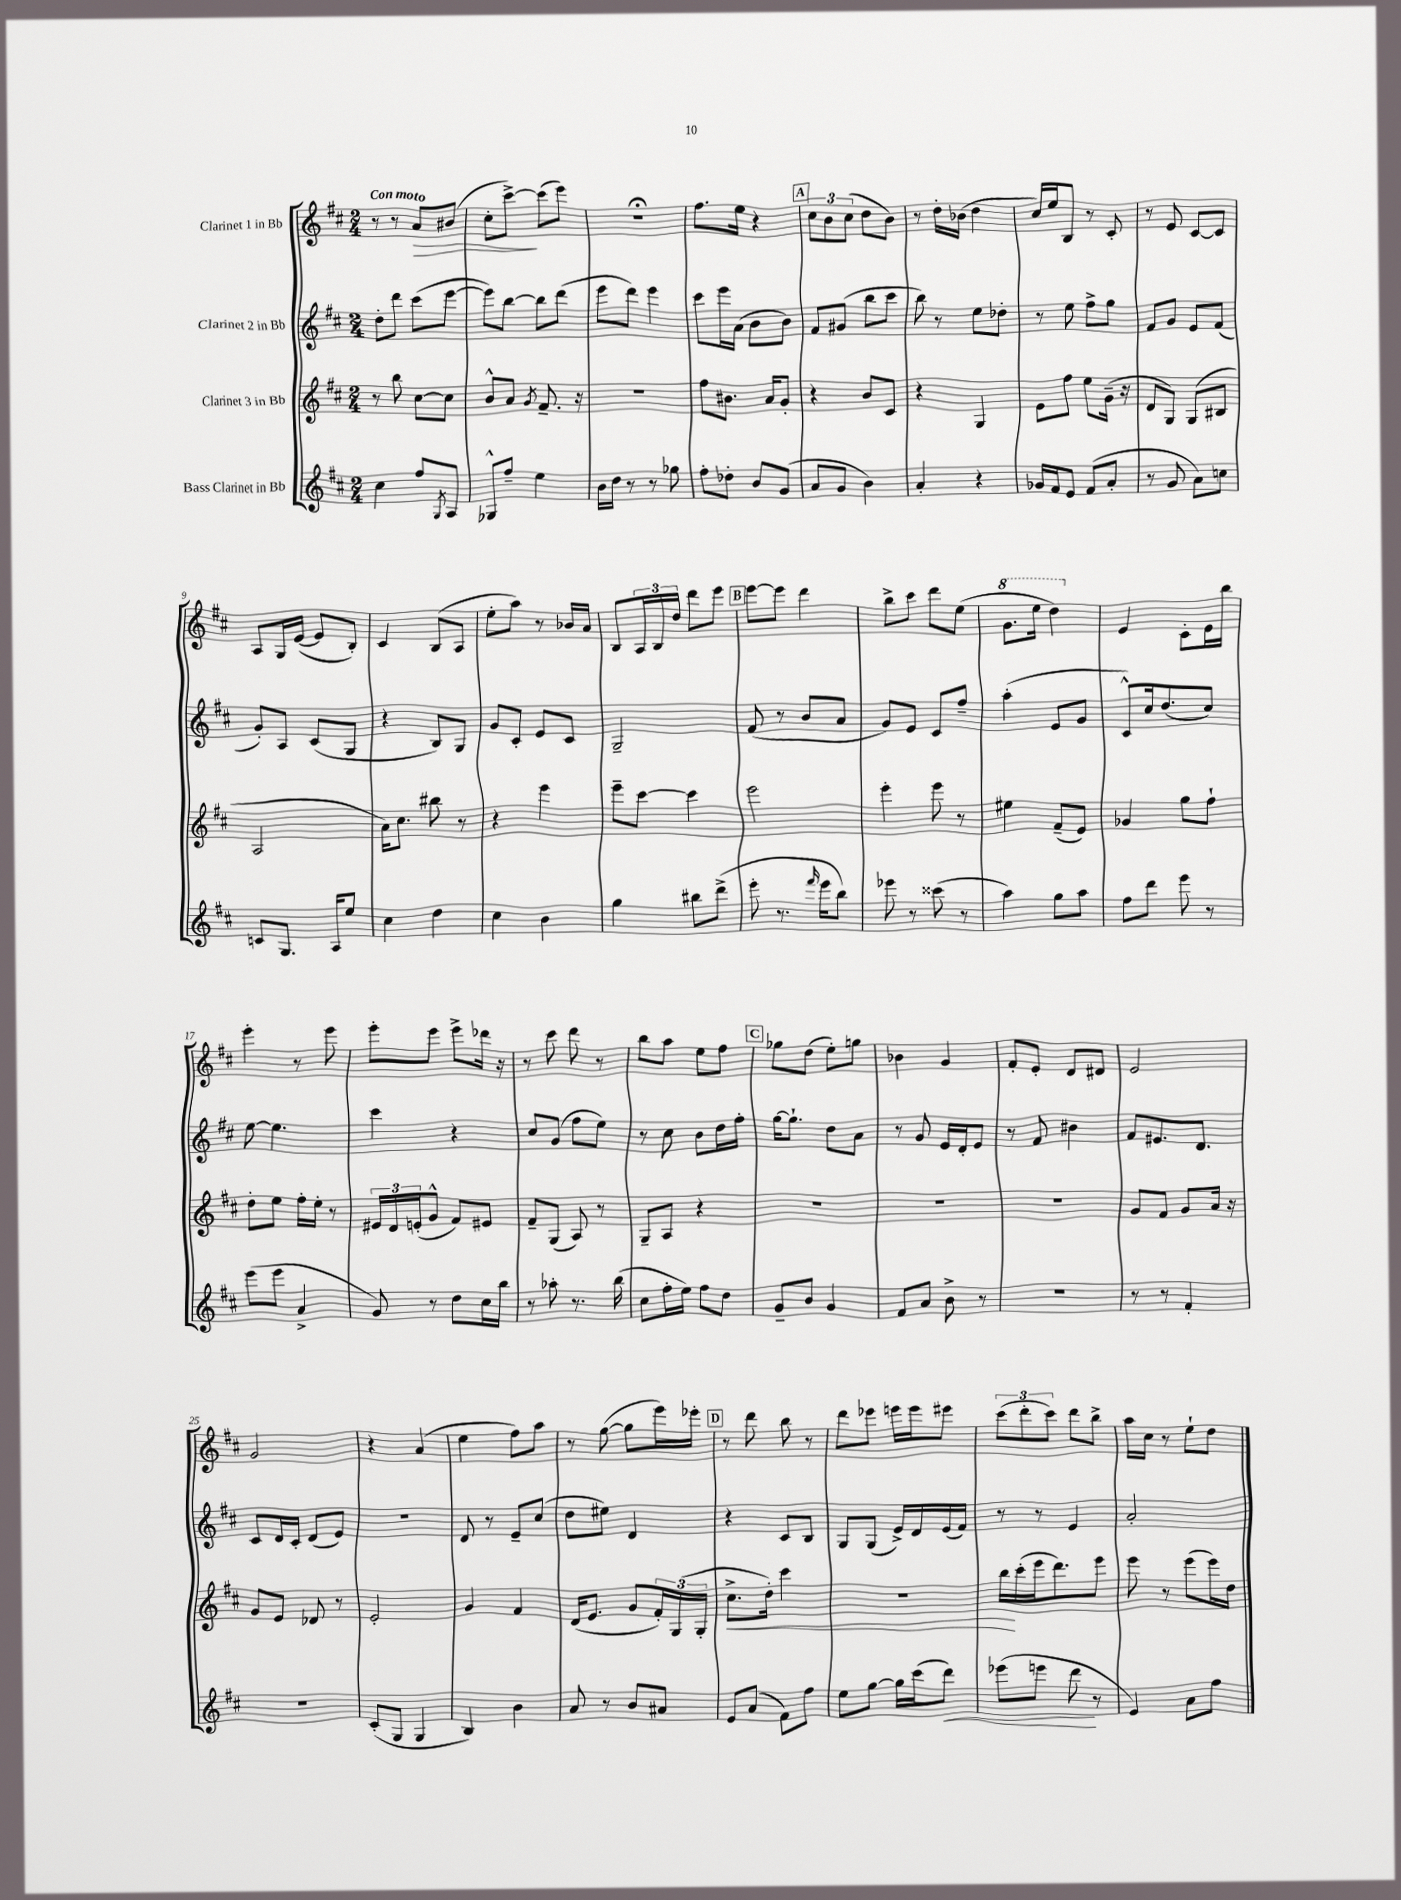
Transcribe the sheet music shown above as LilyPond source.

<<
\new StaffGroup <<
\new Staff = "s0" \with { instrumentName = "Clarinet 1 in Bb" } {
    \clef treble \key d \major \numericTimeSignature \time 2/4 \tempo "Con moto"
    r8 r8 a'8\> bis'8( |
    cis''8-. cis'''8~->\!) cis'''8( e'''8) |
    r2\fermata |
    fis''8. e''16 r4 |
    \mark \markup { \box "A" } \tuplet 3/2 { cis''8 b'8 cis''8( } d''8 b'8) |
    r8 d''16-. bes'16( d''4 |
    cis''16) e''16 b8 r8 cis'8-. |
    r8 e'8 cis'8~ cis'8 |
    a8 g16 e'16~( e'8 b8-.) |
    cis'4 b8( a8 |
    e''8-. a''8) r8 bes'16 a'16 |
    b8 \tuplet 3/2 { a16 b16 d''16 } d'''8 e'''8 |
    \mark \markup { \box "B" } e'''8~ e'''8 d'''4 |
    b''8-> cis'''8 d'''8 e''8( |
    \ottava #1 g''8. e'''16 d'''4) \ottava #0 |
    e'4 cis'8-. e'16 b''16 |
    e'''4-. r8 e'''8 |
    e'''8-. e'''8 e'''8-> des'''16 r16 |
    r8 cis'''8 d'''8 r8 |
    b''8 a''8 e''8 fis''8 |
    \mark \markup { \box "C" } ges''8 d''8( e''8-.) g''8 |
    bes'4 g'4 |
    fis'8-. e'8-. d'8 dis'8 |
    e'2 |
    g'2 |
    r4 a'4( |
    e''4 fis''8) a''8 |
    r8 g''8~( g''8 e'''16) ees'''16-. |
    \mark \markup { \box "D" } r8 d'''8 b''8 r8 |
    d'''8 ees'''8 e'''16 e'''16 eis'''8 |
    \tuplet 3/2 { cis'''8( d'''8-. cis'''8) } d'''8 b''8-> |
    a''16 cis''16 r8 e''8-! d''8 \bar "|." |
}
\new Staff = "s1" \with { instrumentName = "Clarinet 2 in Bb" } {
    \clef treble \key d \major \numericTimeSignature \time 2/4
    d''8-. d'''8 cis'''8( e'''8~ |
    e'''8) b''8~ b''8 d'''8( |
    e'''8 d'''8) e'''4 |
    cis'''8 e'''16 a'16( b'8 b'8) |
    \mark \markup { \box "A" } fis'8 gis'8( b''8 cis'''8 |
    b''8) r8 e''8 des''8-. |
    r8 e''8 fis''8-> g''8 |
    fis'8 g'8 e'8 fis'8( |
    g'8-.) a8 cis'8( g8 |
    r4 b8) g8 |
    g'8 cis'8-. e'8 cis'8 |
    g2-- |
    \mark \markup { \box "B" } fis'8( r8 b'8 a'8 |
    g'8) e'8 cis'8 fis''8-- |
    a''4-.( e'8 g'8 |
    cis'8-^) cis''16 d''8.( cis''8) |
    e''8~ e''4. |
    cis'''4 r4 |
    cis''8 g'8( fis''8 e''8) |
    r8 cis''8 b'8 d''16 fis''16-. |
    \mark \markup { \box "C" } g''16~ g''8.-! d''8 a'8 |
    r8 g'8 e'16 d'16-. e'8 |
    r8 fis'8 bis'4 |
    fis'8 eis'8. d'8. |
    cis'8 d'16 cis'16-. d'8( e'8) |
    r2 |
    d'8 r8 e'8-- cis''8( |
    d''8 eis''8) d'4 |
    \mark \markup { \box "D" } r4 cis'8 b8 |
    g8 g8( e'16->) d'16 e'16( fis'16) |
    r8 r8 e'4 |
    a'2-. \bar "|." |
}
\new Staff = "s2" \with { instrumentName = "Clarinet 3 in Bb" } {
    \clef treble \key d \major \numericTimeSignature \time 2/4
    r8 b''8 cis''8~ cis''8 |
    b'8-^ a'8 \acciaccatura { g'8 } fis'8.-- r16 |
    r2 |
    fis''8 bis'8. a'16 g'8-. |
    \mark \markup { \box "A" } r4 b'8 cis'8 |
    r4 g4 |
    e'8 fis''8 e''8 g'16--( r16 |
    d'8 g8) g8( bis8 |
    a2 |
    a'16) cis''8. bis''8 r8 |
    r4 e'''4 |
    e'''8-- cis'''8~ cis'''4 |
    \mark \markup { \box "B" } e'''2 |
    e'''4-. e'''8 r8 |
    eis''4 fis'8--( e'8) |
    ges'4 g''8 fis''8-! |
    d''8-. e''8 fis''16-. e''16-. r8 |
    \tuplet 3/2 { eis'16 d'16 e'16-.( } g'8-^ fis'8) eis'8 |
    fis'8-- g8( a8) r8 |
    g8-- a8 r4 |
    \mark \markup { \box "C" } R2 |
    R2 |
    R2 |
    g'8 fis'8 g'8 a'16 r16 |
    g'8 e'8 des'8 r8 |
    e'2-. |
    g'4 fis'4 |
    d'16( e'8. g'8 \tuplet 3/2 { fis'16-.) g16( g16-. } |
    \mark \markup { \box "D" } cis''8.->\< d''16-.) cis'''4 |
    r2 |
    b''16\! cis'''16-.( e'''16 d'''8.) e'''8 |
    e'''8 r8 e'''8( e'''16) d''16 \bar "|." |
}
\new Staff = "s3" \with { instrumentName = "Bass Clarinet in Bb" } {
    \clef treble \key d \major \numericTimeSignature \time 2/4
    cis''4 fis''8 \acciaccatura { g8 } a8 |
    ges8-^ fis''8-- e''4 |
    b'16 d''16 r8 r8 ges''8 |
    fis''8-. des''8-. b'8 g'8( |
    \mark \markup { \box "A" } a'8 g'8 b'4) |
    a'4-. r4 |
    ges'16 fis'16 e'8 fis'8( a'8-. |
    r8 g'8 a'8) c''8 |
    c'8 g8. a16 e''8 |
    cis''4 d''4 |
    cis''4 b'4 |
    g''4 bis''8 d'''8->( |
    \mark \markup { \box "B" } e'''8-. r8. \grace { fis'''16 } e'''16 b''8) |
    ees'''8 r8 cisis'''8( r8 |
    a''4) g''8 a''8 |
    fis''8 d'''8 e'''8 r8 |
    e'''8( e'''8 a'4-> |
    g'8) r8 d''8 cis''16 b''16 |
    r8 aes''8-. r8. b''16( |
    cis''8 fis''16-. e''16) fis''8 d''8 |
    \mark \markup { \box "C" } g'8-- b'8 g'4 |
    fis'8 a'8 b'8-> r8 |
    r2 |
    r8 r8 fis'4-. |
    r2 |
    cis'8-.( g8 g4 |
    b4) b'4 |
    a'8 r8 b'8 ais'8 |
    \mark \markup { \box "D" } e'8 a'8( fis'8) fis''8 |
    e''8 g''8~ g''16 cis'''16( d'''8\<) |
    ees'''8( e'''8 d'''8\! r8 |
    e'4) a'8 fis''8 \bar "|." |
}
>>
>>
